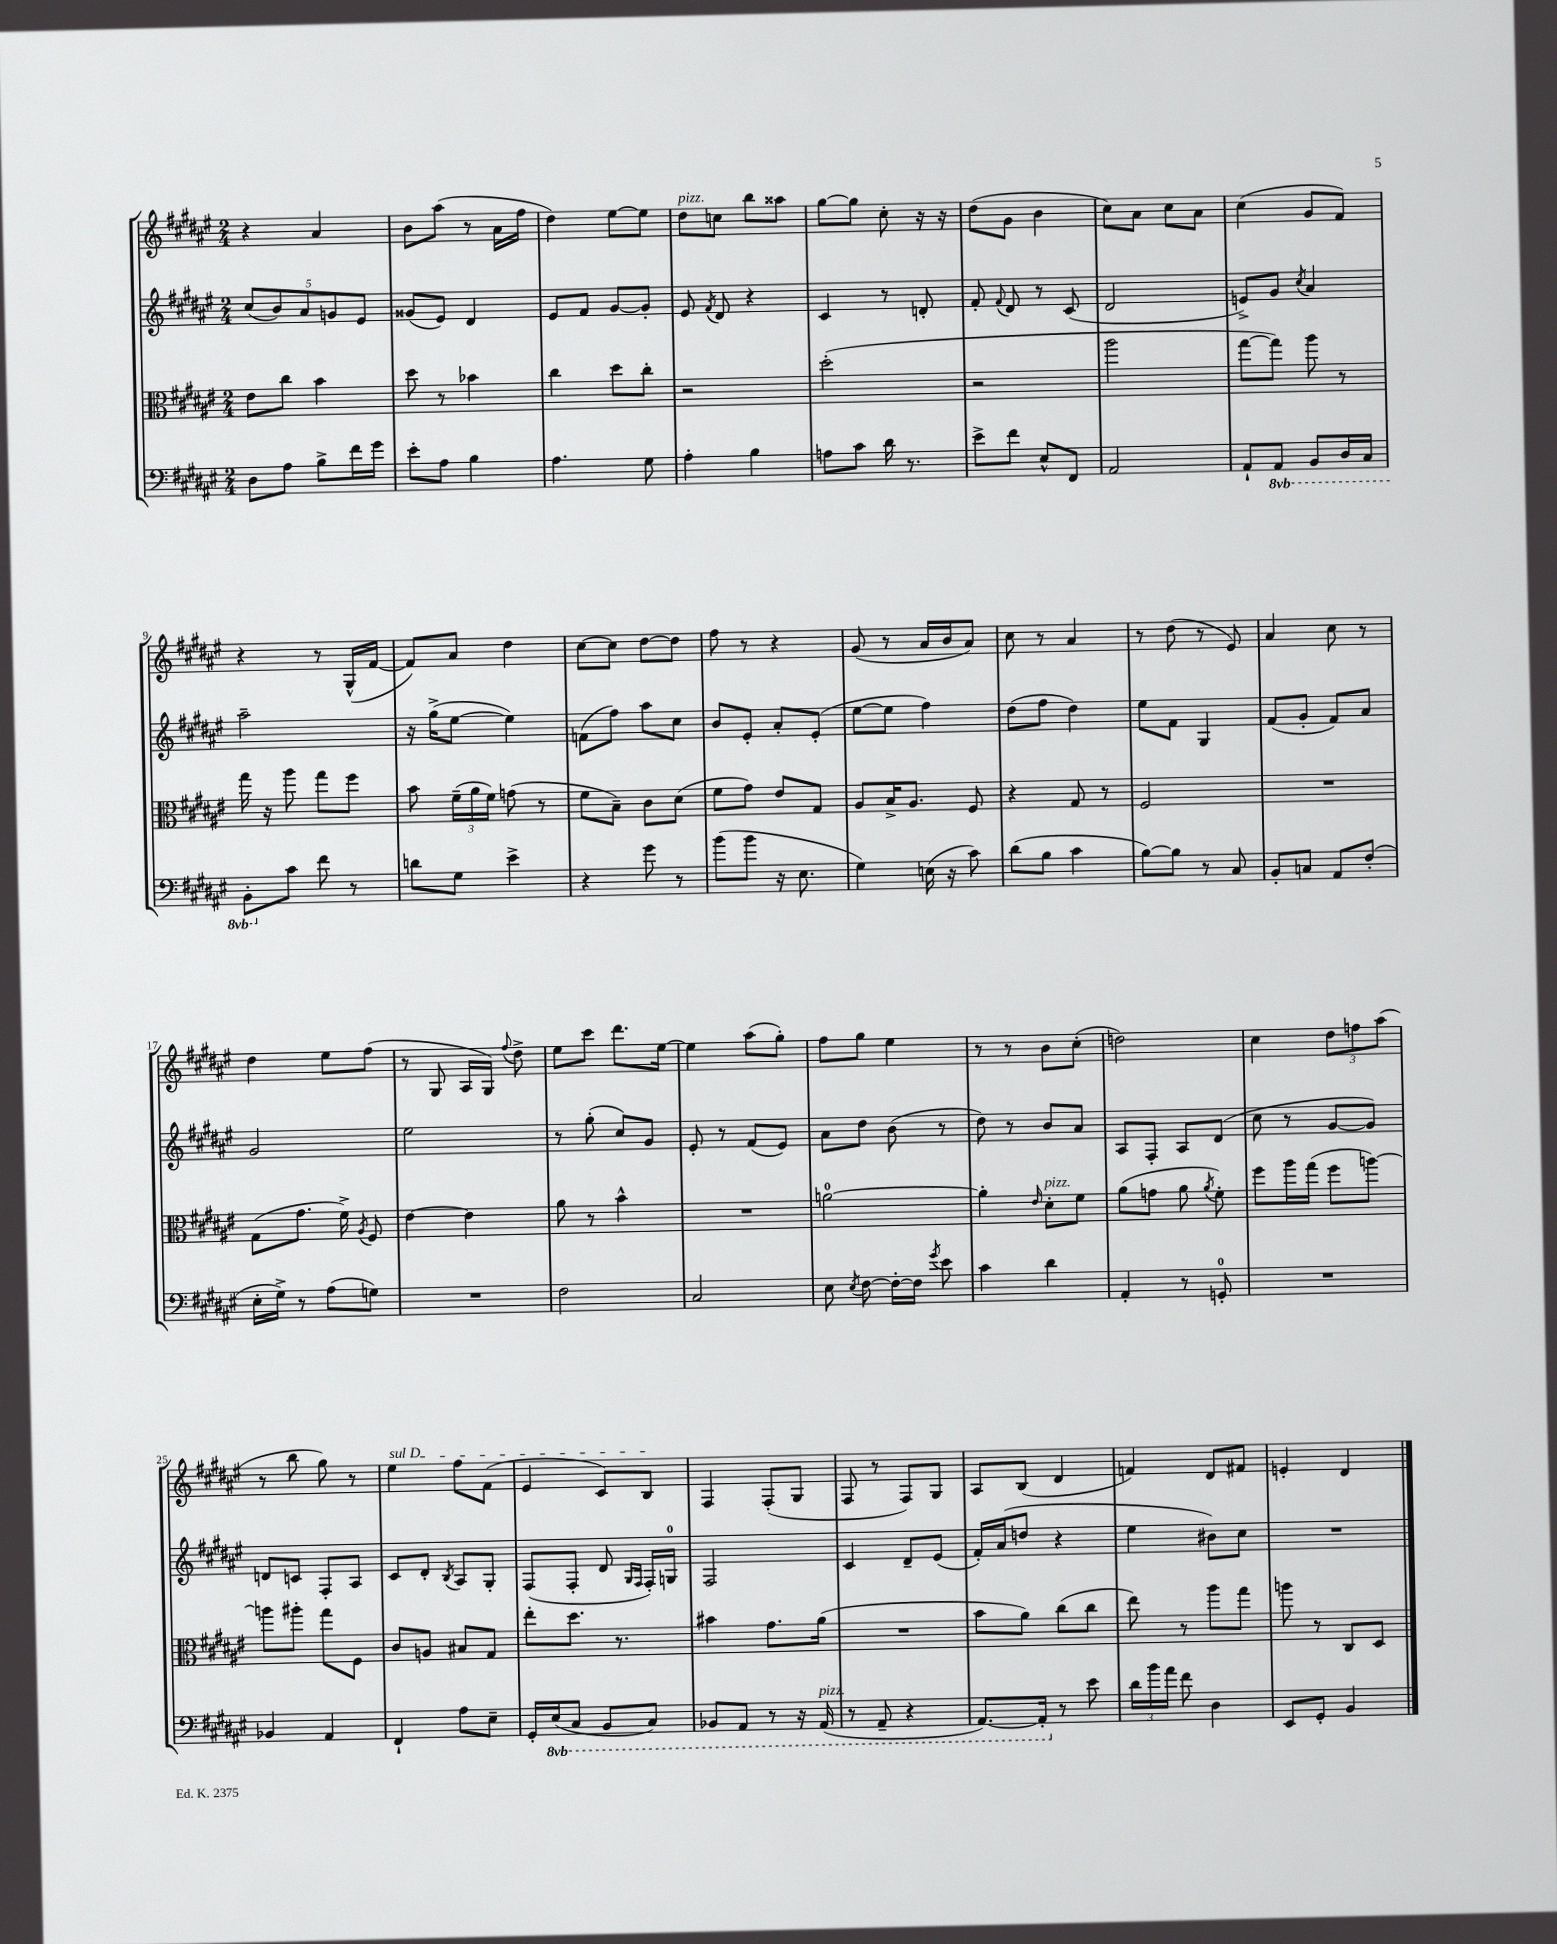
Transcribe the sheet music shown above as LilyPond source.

<<
\new StaffGroup <<
\new Staff = "s0" {
    \clef treble \key fis \major \numericTimeSignature \time 2/4
    \autoBeamOff r4 ais'4 |
    b'8[ ais''8]( r8 ais'16[ fis''16] |
    dis''4) eis''8[~ eis''8] |
    dis''8[^\markup { \italic "pizz." } c''8] b''8[ aisis''8] |
    gis''8[~ gis''8] cis''8-. r16 r16 |
    dis''8[( gis'8] b'4 |
    cis''8[) ais'8] cis''8[ ais'8] |
    cis''4( gis'8[ fis'8]) |
    r4 r8 gis16[-^( fis'16]~ |
    fis'8[) ais'8] dis''4 |
    cis''8[~ cis''8] dis''8[~ dis''8] |
    fis''8 r8 r4 |
    gis'8( r8 ais'16[ b'16 ais'8]) |
    cis''8 r8 ais'4 |
    r8 dis''8( r8 eis'8) |
    ais'4 cis''8 r8 |
    dis''4 eis''8[ fis''8]( |
    r8 gis8 ais16[ gis16]) \appoggiatura { fis''8 } dis''8-> |
    eis''8[ cis'''8] dis'''8.[ eis''16]~ |
    eis''4 ais''8[( gis''8]-.) |
    fis''8[ gis''8] eis''4 |
    r8 r8 b'8[ cis''8]-.( |
    d''2) |
    cis''4 \tuplet 3/2 { dis''8[ f''8 ais''8]( } |
    r8 b''8 gis''8) r8 |
    \once \override TextSpanner.bound-details.left.text = \markup { \italic "sul D" } eis''4\startTextSpan fis''8[ fis'8]( |
    eis'4 cis'8[) b8]\stopTextSpan |
    fis4 fis8[-.( gis8] |
    fis8 r8 fis8[) gis8] |
    ais8[ b8]( dis'4 |
    f'4) dis'8[ fis'8] |
    e'4-. dis'4 \bar "|." |
}
\new Staff = "s1" {
    \clef treble \key fis \major \numericTimeSignature \time 2/4
    \autoBeamOff \tuplet 5/4 { cis''8[( b'8) ais'8 g'8 eis'8] } |
    gisis'8[( eis'8]) dis'4 |
    eis'8[ fis'8] gis'8[~ gis'8]-. |
    eis'8 \acciaccatura { fis'8 } dis'8 r4 |
    cis'4 r8 d'8-. |
    fis'8-. \appoggiatura { fis'8 } dis'8 r8 cis'8( |
    dis'2 |
    e'8[->) gis'8] \acciaccatura { cis''8 } ais'4 |
    ais''2-- |
    r16 gis''16[->( eis''8]~ eis''4) |
    f'8[( fis''8]) ais''8[ cis''8] |
    b'8[ eis'8]-. ais'8[-. eis'8]-.( |
    eis''8[~ eis''8] fis''4) |
    dis''8[( fis''8] dis''4) |
    eis''8[ fis'8] gis4 |
    fis'8[( gis'8]-. fis'8[) ais'8] |
    gis'2 |
    eis''2 |
    r8 gis''8-.( cis''8[) gis'8] |
    eis'8-. r8 fis'8[( eis'8]) |
    ais'8[ dis''8] b'8( r8 |
    dis''8) r8 b'8[ ais'8] |
    ais8[ fis8]-. ais8[ dis'8]( |
    cis''8 r8 gis'8[~ gis'8]) |
    d'8[ c'8] fis8[-. ais8] |
    cis'8[ dis'8]-. \acciaccatura { b8 } ais8[ gis8]-. |
    fis8[( fis8]-. dis'8 \grace { gis16[ fis16] } fis16[-.) g16]-0 |
    fis2 |
    cis'4 dis'8[-- eis'8]( |
    fis'16[-.) ais'16( d''8] r4 |
    eis''4 bis'8[) cis''8] |
    R2 \bar "|." |
}
\new Staff = "s2" {
    \clef alto \key fis \major \numericTimeSignature \time 2/4
    \autoBeamOff eis'8[ cis''8] b'4 |
    dis''8 r8 bes'4 |
    cis''4 dis''8[ cis''8]-. |
    r2 |
    dis''2-.( |
    r2 |
    ais''2 |
    gis''8[~ gis''8]) ais''8 r8 |
    gis''16 r16 ais''8 gis''8[ fis''8] |
    b'8 \tuplet 3/2 { fis'16[--( ais'16 fis'16]) } g'8( r8 |
    fis'8[ b8]--) cis'8[ dis'8]( |
    fis'8[ gis'8]) eis'8[ gis8] |
    ais8[ b16-> ais8.] fis8 |
    r4 gis8 r8 |
    fis2 |
    R2 |
    gis8[( gis'8.] fis'16->) \acciaccatura { ais8 } fis8 |
    eis'4~ eis'4 |
    ais'8 r8 b'4-^ |
    R2 |
    a'2-0~ |
    a'4-. \grace { eis'16 } dis'8[-.^\markup { \italic "pizz." } fis'8] |
    ais'8[( g'8] ais'8 \acciaccatura { ais'8 } fis'8-.) |
    fis''8[ ais''16 gis''16]( fis''8[ a''8]~) |
    a''8[ ais''8]-. gis''8[ fis8] |
    cis'8[ a8] bis8[ gis8] |
    eis''8[-. dis''8.] r8. |
    bis'4 gis'8.[ ais'16]( |
    R2 |
    b'8[ ais'8]) cis''8[( cis''8] |
    eis''8) r8 ais''8[ gis''8] |
    a''8 r8 cis8[ dis8] \bar "|." |
}
\new Staff = "s3" {
    \clef bass \key fis \major \numericTimeSignature \time 2/4 \set Staff.ottavationMarkups = #ottavation-simple-ordinals
    \autoBeamOff dis8[ ais8] b8[-> fis'16 gis'16] |
    eis'8[-. ais8] b4 |
    ais4. gis8 |
    ais4-. b4 |
    a8[ cis'8] dis'16 r8. |
    eis'8[-> fis'8] eis8[-^ fis,8] |
    ais,2 |
    ais,8[-! \ottava #-1 ais,,8] b,,8[ dis,16 cis,16] |
    b,,8[-. \ottava #0 cis'8] fis'8 r8 |
    d'8[ gis8] eis'4-> |
    r4 gis'8 r8 |
    b'8[( b'8] r16 eis8. |
    gis4) e16( r16 cis'8) |
    dis'8[( b8] cis'4 |
    b8[~) b8] r8 cis8 |
    b,8[-. c8] ais,8[ fis8]-.( |
    eis16[-. gis16]->) r8 ais8[( g8]) |
    R2 |
    fis2 |
    cis2 |
    eis8 \acciaccatura { eis8 } fis8~ fis16[~-. fis16] \acciaccatura { gis'8 } eis'8 |
    cis'4 dis'4 |
    ais,4-. r8 g,8-0-. |
    R2 |
    bes,4 ais,4 |
    fis,4-! ais8[ eis8]-- |
    gis,16[-. \ottava #-1 eis,16( cis,8] b,,8[ cis,8]) |
    bes,,8[ ais,,8] r8 r16 ais,,16^\markup { \italic "pizz." }( |
    r8 ais,,8-- r4 |
    ais,,8.[~) ais,,16]-. \ottava #0 r8 eis'8 |
    \tuplet 3/2 { dis'16[ b'16 ais'16] } fis'8 dis4 |
    eis,8[ gis,8]-. b,4 \bar "|." |
}
>>
>>
